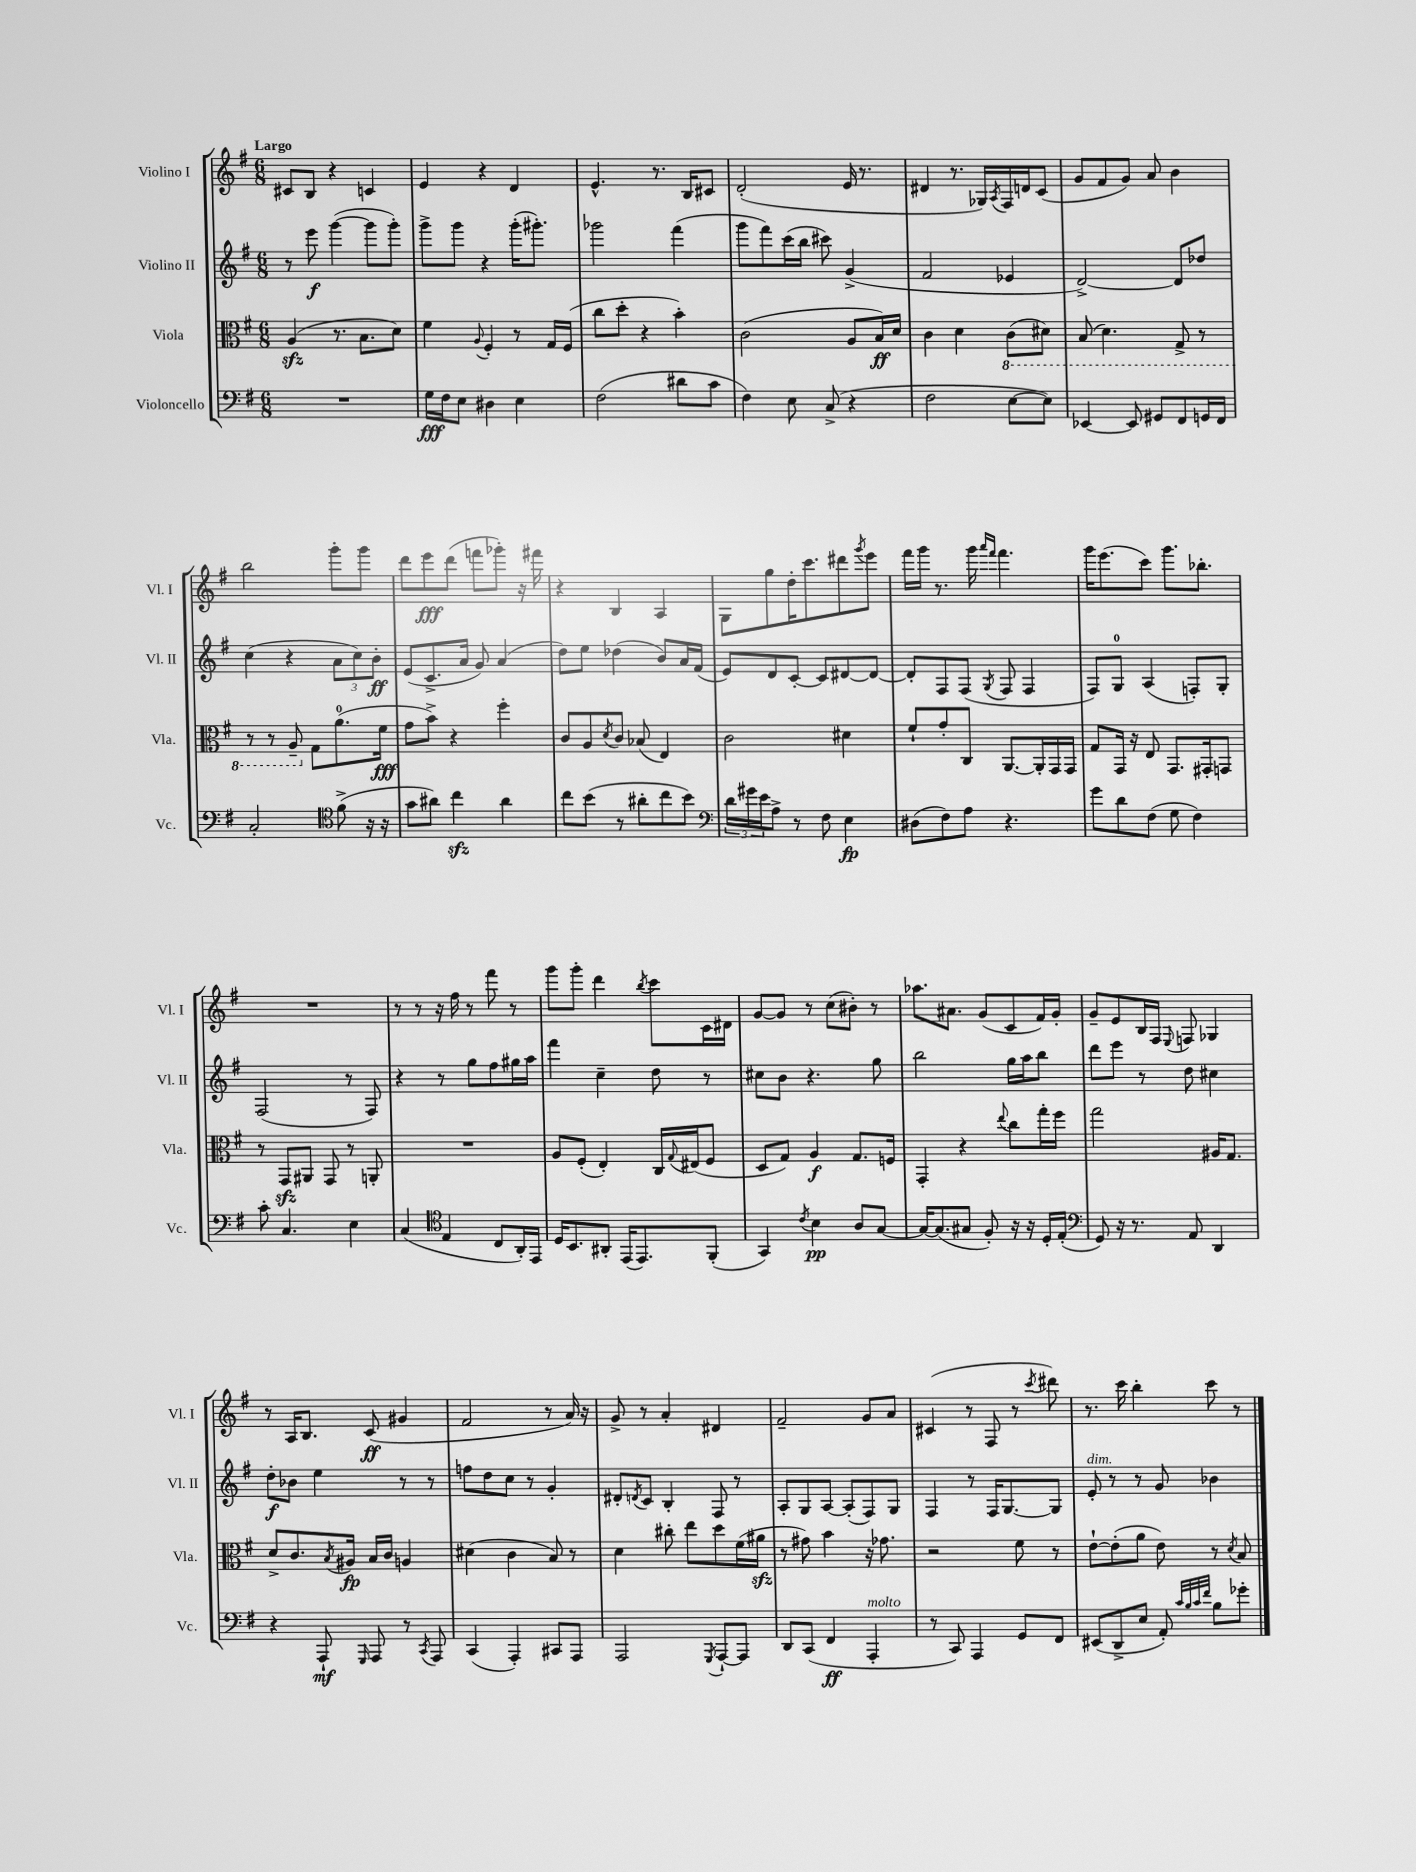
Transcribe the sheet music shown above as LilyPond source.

<<
\new StaffGroup <<
\new Staff = "s0" \with { instrumentName = "Violino I" shortInstrumentName = "Vl. I" } {
    \clef treble \key g \major \numericTimeSignature \time 6/8 \tempo "Largo"
    cis'8 b8 r4 c'4 |
    e'4 r4 d'4 |
    e'4.-^ r8. b16 cis'8 |
    d'2-.( e'16 r8. |
    dis'4 r8. ges16) \acciaccatura { a8 } fis16 d'16 c'8( |
    g'8 fis'8 g'8) a'8 b'4 |
    b''2 g'''8-. g'''8 |
    d'''8 e'''8\fff d'''8( f'''8 ges'''8-.) r16 fis'''16 |
    r4 b4 a4 |
    g8 g''8 d''16-. c'''8. dis'''8 \acciaccatura { g'''8 } e'''8 |
    fis'''16 g'''16 r8. g'''16 \grace { a'''16 fis'''16 } fis'''4. |
    g'''16 e'''8.( c'''8) g'''8. bes''8.-. |
    R2. |
    r8 r8 r16 fis''16 r8 fis'''8 r8 |
    g'''8 g'''8-. d'''4 \acciaccatura { b''8 } c'''8 c'16 dis'16 |
    g'8~ g'8 r8 c''8( bis'8-.) r8 |
    aes''8. ais'8. g'8( c'8 fis'16) g'16-. |
    g'8-- e'8 b16 fis16 \appoggiatura { e8 } f8 ges4 |
    r8 a16 b8. c'8\ff( gis'4 |
    fis'2 r8 a'16) r16 |
    g'8-> r8 a'4-. dis'4 |
    fis'2-- g'8 a'8 |
    cis'4( r8 fis8 r8 \acciaccatura { c'''8 } dis'''8) |
    r8. c'''16 b''4-. c'''8 r8 \bar "|." |
}
\new Staff = "s1" \with { instrumentName = "Violino II" shortInstrumentName = "Vl. II" } {
    \clef treble \key g \major \numericTimeSignature \time 6/8
    r8 e'''8\f g'''4~( g'''8 g'''8-.) |
    g'''8-> g'''8 r4 g'''16-.( gis'''8.-.) |
    ges'''2 fis'''4( |
    g'''8 fis'''8) c'''16( b''16 cis'''8) g'4->( |
    fis'2 ees'4 |
    d'2~->) d'8 des''8 |
    c''4( r4 \tuplet 3/2 { a'8 c''8) b'8-.\ff } |
    e'8( c'8.-> a'16 g'8) a'4( |
    d''8) e''8 des''4( b'8) a'16 fis'16( |
    e'8) d'8 c'8~-. c'8 dis'8~ dis'8~ |
    dis'8-. fis8 fis8( \acciaccatura { g8 } fis8 fis4 |
    fis8) g8-0 a4( f8-.) g8-. |
    fis2( r8 fis8) |
    r4 r8 g''8 fis''8 gis''16 a''16 |
    fis'''4 c''4-- d''8 r8 |
    cis''8 b'8 r4. g''8 |
    b''2 g''16 a''16 b''8 |
    d'''8 e'''8 r8 d''8 cis''4 |
    d''8-.\f bes'8 e''4 r8 r8 |
    f''8 d''8 c''8 r8 g'4-. |
    dis'8-. \acciaccatura { d'8 } c'8 b4-. fis8 r8 |
    a8-. g8 a8~ a8-.( fis8) g8 |
    fis4 r8 fis16 g8.~ g8 |
    e'8-.^\markup { \italic "dim." } r8 r8 g'8 bes'4 \bar "|." |
}
\new Staff = "s2" \with { instrumentName = "Viola" shortInstrumentName = "Vla." } {
    \clef alto \key g \major \numericTimeSignature \time 6/8
    a4\sfz( r8. b8. d'8) |
    fis'4 \appoggiatura { a8 } fis4-. r8 g16 fis16( |
    c''8 d''8-. r4 b'4-.) |
    c'2( a8 b16\ff) d'16 |
    c'4 d'4 \ottava #-1 c8( dis8) |
    b,8( d4.) g,8-> r8 |
    r8 r8 a,8-- \ottava #0 g8 a'8.-0( fis'16\fff |
    g'8 b'8->) r4 fis''4-. |
    c'8 a8 \acciaccatura { d'8 } c'8 bes8( e4) |
    c'2 dis'4 |
    fis'8-! g'8-. c8 a,8.~ a,16-. g,16 g,16 |
    g8 g,16 r16 e8 g,8. gis,16-. g,8 |
    r8 g,8\sfz ais,8 g,8 r8 a,8-. |
    R2. |
    a8 fis8-.( e4-.) c16 \appoggiatura { g8 } eis16( fis8 |
    d8 g8) a4\f g8. f16 |
    g,4-. r4 \appoggiatura { e''8 } c''8 g''16-. fis''16 |
    g''2 ais16 g8. |
    d'8-> c'8. \acciaccatura { b8 } ais16\fp b16 c'16 a4 |
    dis'4( c'4 b8) r8 |
    d'4 cis''8-. e''8 d''8 fis'16( ais'16\sfz |
    r8 gis'8) b'4 r16 ges'8. |
    r2 fis'8 r8 |
    e'8~-! e'8-.( a'8 e'8) r8 \acciaccatura { d'8 } b8 \bar "|." |
}
\new Staff = "s3" \with { instrumentName = "Violoncello" shortInstrumentName = "Vc." } {
    \clef bass \key g \major \numericTimeSignature \time 6/8
    R2. |
    g16\fff fis16 e8 dis4 e4 |
    fis2( dis'8 c'8 |
    fis4) e8 c8->( r4 |
    fis2 e8~ e8) |
    ees,4~ ees,8 gis,8 fis,8 g,16 fis,16 |
    c2-. \clef tenor fis'8->( r16 r16 |
    g'8 ais'8) c''4\sfz ais'4 |
    c''8 b'8( r8 ais'8-. c''8 b'8) |
    \clef bass \tuplet 3/2 { d'16 gis'16 e'16 } a8-> r8 fis8 e4\fp |
    dis8( fis8) a8 r4. |
    g'8 d'8 fis8( g8 fis4) |
    c'8-. c4. e4 |
    c4( \clef tenor e4 c8 a,16-.) e,16 |
    d16 b,8. ais,8-. e,16( e,8.) fis,8-.( |
    g,4) \acciaccatura { c'8 } b4\pp a8 g8~ |
    g16~ g8.( gis8 fis8-.) r16 r16 d16-. e16-.( |
    \clef bass g,8) r16 r8. a,8 d,4 |
    r4 a,,8-!\mf \grace { g,,16 } a,,8 r8 \acciaccatura { c,8 } a,,8 |
    c,4( a,,4-.) cis,8 a,,8 |
    a,,2 \acciaccatura { g,,8 } a,,8~-! a,,8 |
    d,8 c,8( fis,4\ff a,,4-.^\markup { \italic "molto" } |
    r8 c,8) a,,4 g,8 fis,8 |
    eis,8( d,8-> e8 a,8-.) \grace { c'32 b32 c'32 fis'32 } b8 ges'8-. \bar "|." |
}
>>
>>
\layout { \context { \Score \remove "Bar_number_engraver" } }
